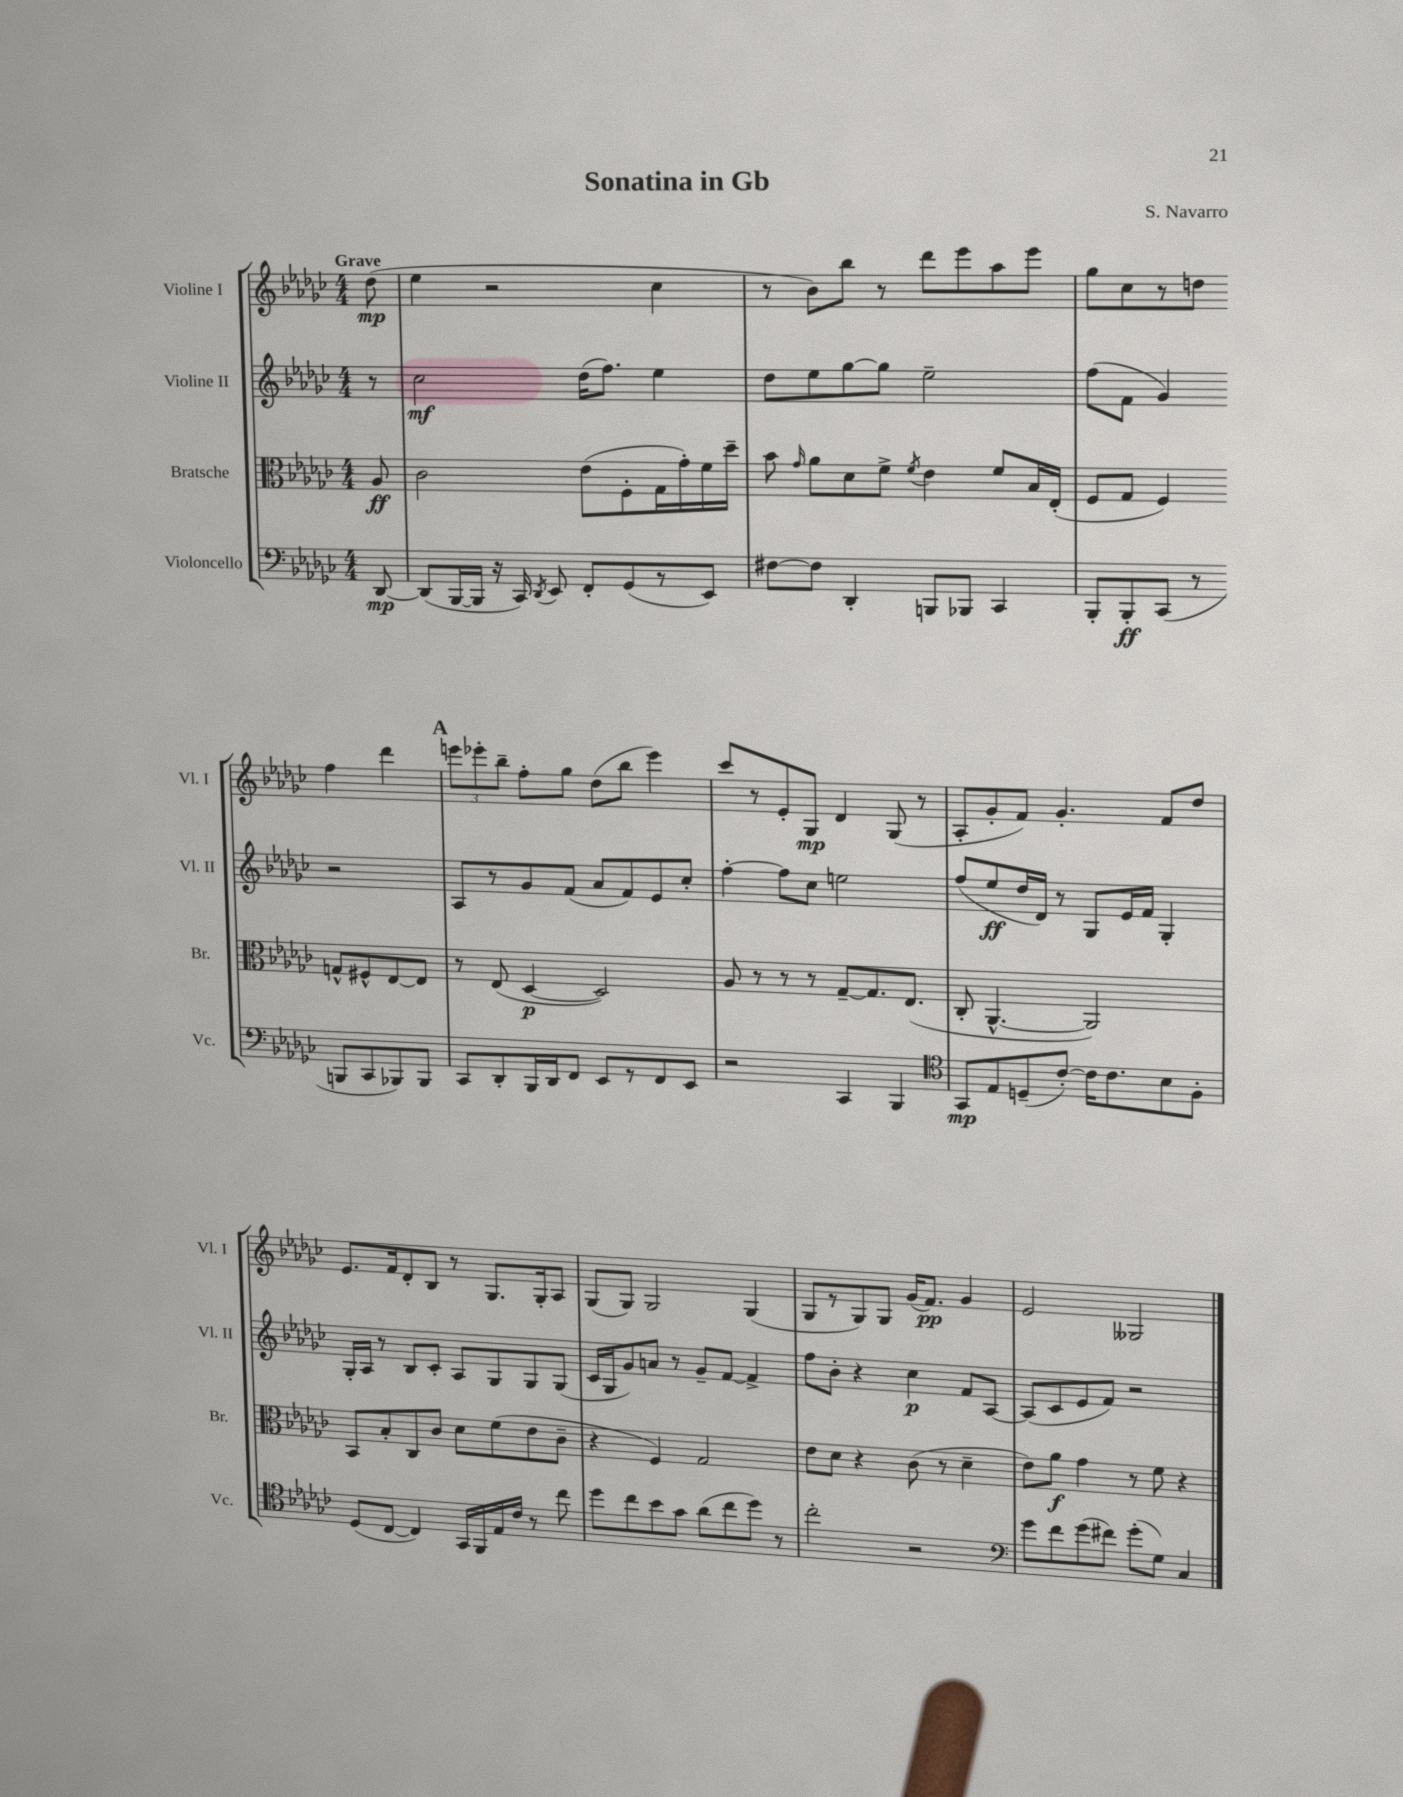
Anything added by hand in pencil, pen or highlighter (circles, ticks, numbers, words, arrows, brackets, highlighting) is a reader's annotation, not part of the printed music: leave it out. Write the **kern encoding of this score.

**kern	**kern	**kern	**kern
*staff4	*staff3	*staff2	*staff1
*clefF4	*clefC3	*clefG2	*clefG2
*k[b-e-a-d-g-c-]	*k[b-e-a-d-g-c-]	*k[b-e-a-d-g-c-]	*k[b-e-a-d-g-c-]
*M4/4	*M4/4	*M4/4	*M4/4
[8DD-	8A-	8r	(8dd-
=	=	=	=
(8DD-]	2c-	2cc-	4ee-
[16BBB-	.	.	.
16BBB-]	.	.	.
16r	.	.	2r
16CC-)	.	.	.
8qDD-	.	.	.
8EE-	.	.	.
8FF'	(8e-	(16dd-	.
.	.	8.ff)	.
(8GG-	8F'	.	.
8r	16G-	4ee-	4cc-
.	16g-')	.	.
8EE-)	16f	.	.
.	16dd-~	.	.
=	=	=	=
[8F#	8b-	8dd-	8r
.	16qqg-	.	.
8F#]	8a-	8ee-	8b-)
4DD-'	8d-	[8gg-	8bb-
.	8f^	8gg-]	8r
.	8qf	.	.
8BBB	4e-	2ee-~	8ddd-
8BBB-	.	.	8eee-
4CC-	8f	.	8aa-
.	16B-	.	8eee-
.	(16E-'	.	.
=	=	=	=
8BBB-'	8F	(8ff	8gg-
8BBB-'	8G-	8f	8cc-
(8CC-	4F)	4g-)	8r
8r	.	.	8dd
8BBB	8G^^	2r	4ff
8CC-	8F#^^	.	.
8BBB-)	[8E-	.	4ddd-
8BBB-	8E-]	.	.
=	=	=	=
8CC-	8r	8A-	12eee
.	.	.	12eee-'
8DD-'	(8E-	8r	.
.	.	.	12bb-~
16BBB-	[4D-	8g-	8ff'
16DD-	.	.	.
8FF	.	(8f	8gg-
8EE-	2D-])	8a-	(8dd-
8r	.	8f)	8bb-
8FF	.	8e-	4eee-)
8EE-	.	8cc-'	.
=	=	=	=
2r	8A-	[4ff'	8ccc-
.	8r	.	8r
.	8r	8ff]	8e-'
.	8r	8cc-	8G-
4CC-	[8G-~	2ee	4d-
.	8.G-]	.	.
4BBB-	.	.	(8G-
.	(8.E-	.	.
.	.	.	8r
=	=	=	=
*clefC4	*	*	*
8GG-	8C-'	(8ff	8A-'
8E-	[4.AA-^^	8ee-	8g-'
(8D~	.	16dd-	8f)
.	.	16d-)	.
[8c-')	.	8r	4.g-'
16c-]	2AA-])	8G-	.
8.c-	.	.	.
.	.	16e-	.
.	.	16f	.
8B-	.	4G-'	8f
8F'	.	.	8dd-
=	=	=	=
(8D-	8BB-	16G-'	8.e-
.	.	16A-	.
[8C-	8B-'	8r	.
.	.	.	16f
4C-])	8C-	8B-	8d-'
.	8c-	8c-'	8B-
16GG-	8d-	8A-	8r
16FF	.	.	.
16E-	(8f	8G-	8.G-
16c-	.	.	.
8r	8e-	8G-	.
.	.	.	16G-'
8cc-	8c-~	(8G-	8A-
=	=	=	=
8dd-	4r	16c-	(8G-
.	.	16G-	.
8cc-	.	8g-)	8G-)
8b-	4F)	8a	2G-
8g-	.	8r	.
(8a-	2G-	8g-~	.
8cc-	.	[8f	.
8dd-)	.	4f^]	(4G-
8r	.	.	.
=	=	=	=
2cc-'	8e-	8ff	8G-
.	8d-	8b-'	8r
.	4r	4r	8G-)
.	.	.	8G-
2r	(8c-	4cc-	(16g-
.	.	.	8.f)
.	8r	.	.
.	4d-~	8f	4g-
.	.	[8A-	.
=	=	=	=
*clefF4	*	*	*
8g-	8e-)	(8A-]	2e-
8f	8a-	8c-	.
(8g-	4g-	8e-	.
8f#)	.	8f)	.
(8g-'	8r	2r	2G--
8G-)	8f	.	.
4C-	4r	.	.
==	==	==	==
*-	*-	*-	*-
